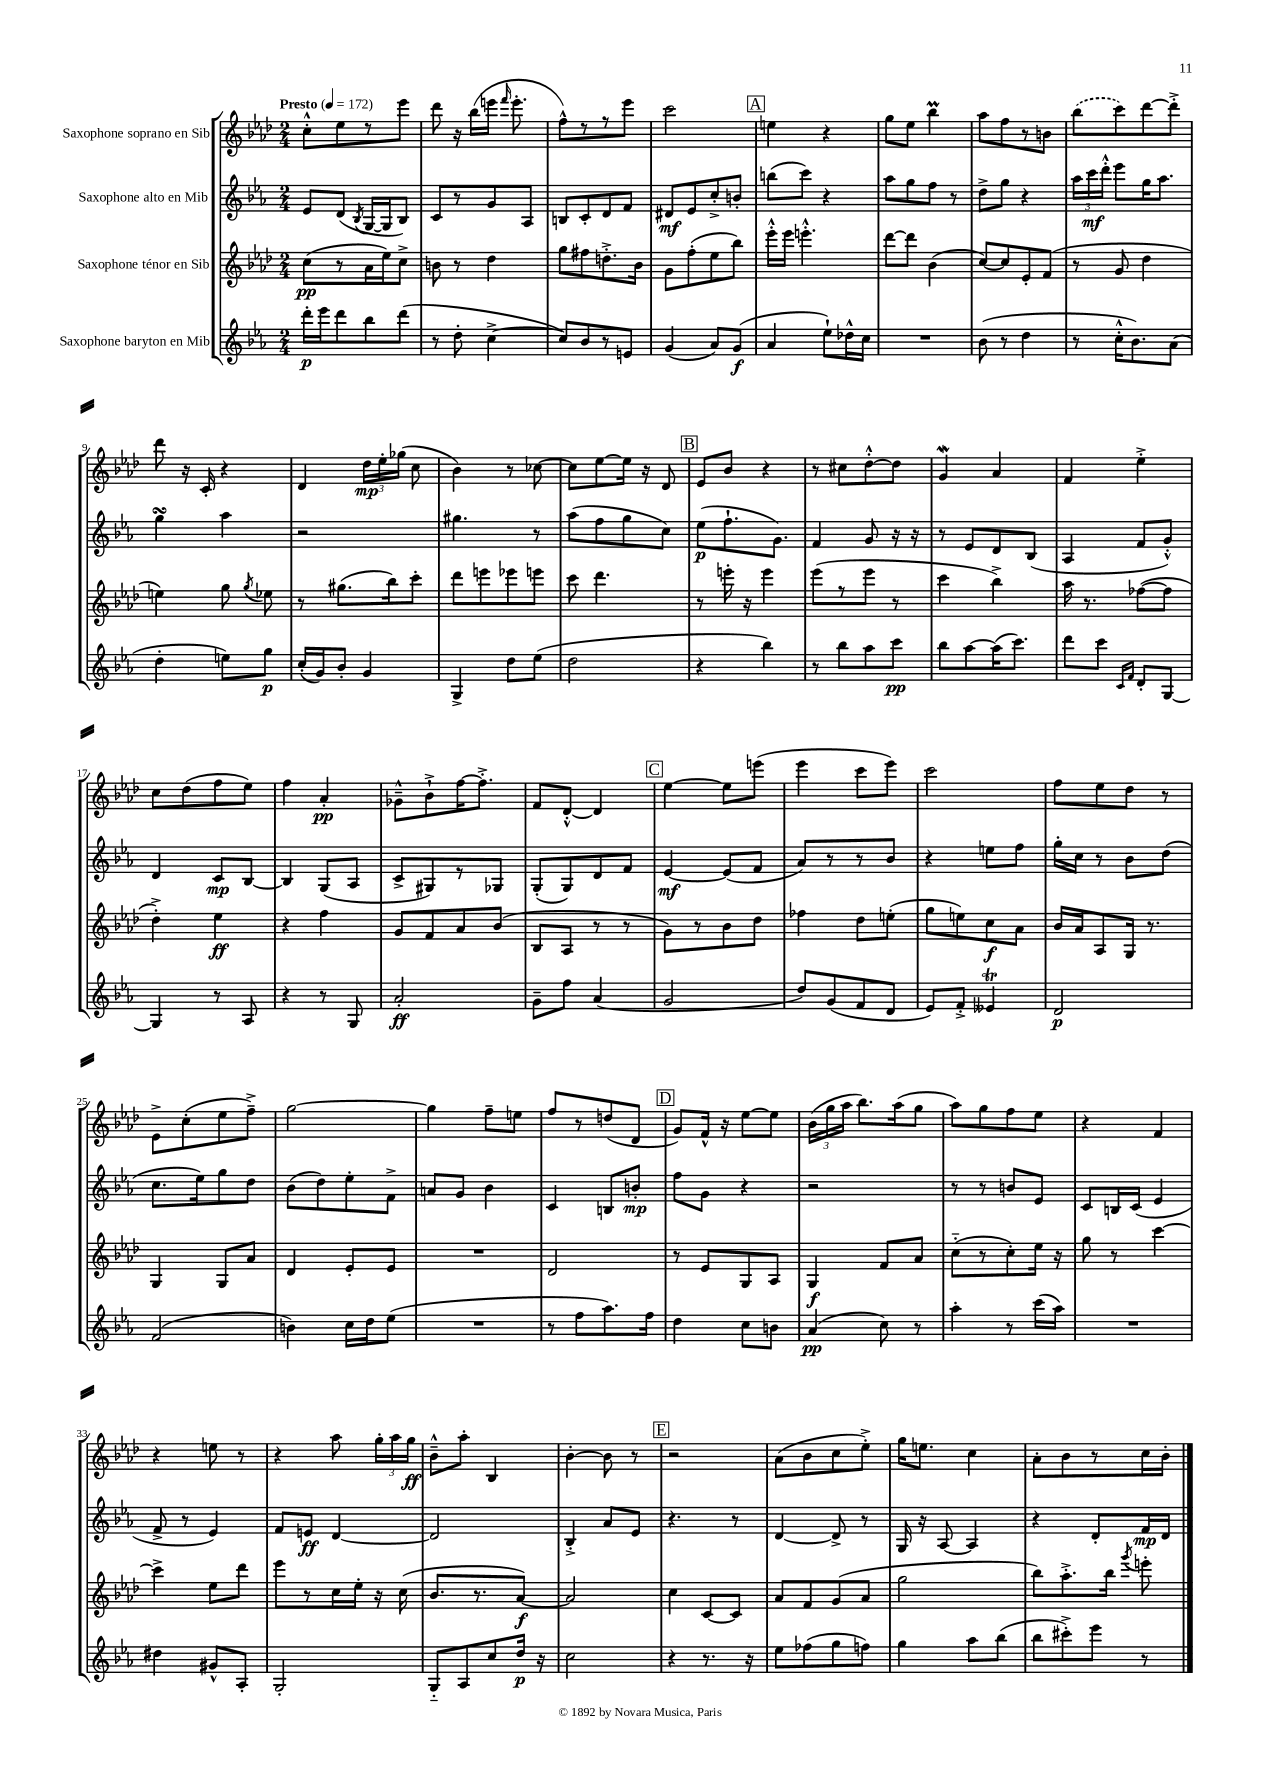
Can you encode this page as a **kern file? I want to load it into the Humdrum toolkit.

**kern	**kern	**kern	**kern
*staff4	*staff3	*staff2	*staff1
*clefG2	*clefG2	*clefG2	*clefG2
*k[b-e-a-]	*k[b-e-a-d-]	*k[b-e-a-]	*k[b-e-a-d-]
*M2/4	*M2/4	*M2/4	*M2/4
*MM172	*MM172	*MM172	*MM172
16ddd'	(8cc	8e-	8cc'^^
16eee-	.	.	.
8ddd	8r	(8d	8ee-
.	.	8qB-	.
8bb-	16a-	[16G	8r
.	16ee-)	16G]	.
(8ddd	8cc^	8B-)	8eee-
=	=	=	=
8r	8b	8c	8ddd-
8dd'	8r	8r	16r
.	.	.	(16bb-
[4cc^	4dd-	8g	16eee
.	.	.	16qqfff
.	.	.	8.eee'
.	.	8A-	.
=	=	=	=
8cc])	8gg	8B	8ff^^)
8b-	8ff#	8c'	8r
8r	8.dd'^	8d	8r
8e	.	8f	8eee-
.	16b-	.	.
=	=	=	=
(4g	8g	8d#	2ccc
.	(8ff'	8e-	.
8a-)	8ee-	8cc'^	.
(8g	8bb-)	8b'	.
=	=	=	=
4a-	16eee-'^^	(8bb	4ee
.	16eee-	.	.
.	4.eee'^^	8ccc)	.
8ee-`)	.	4r	4r
16dd-^^	.	.	.
16cc	.	.	.
=	=	=	=
2r	[8ddd-	8aa-	8gg
.	8ddd-]	8gg	8ee-
.	(4b-	8ff	4bb-
.	.	8r	.
=	=	=	=
(8b-	[8cc)	8dd^	8aa-
8r	8cc]	8gg	8ff
4dd	8e-'	4r	8r
.	(8f	.	8b
=	=	=	=
8r	8r	24aa-	(8bb-
.	.	24ccc	.
.	.	24ddd'^^	.
16cc'^^	8g	8eee-	8ccc)
8.b-)	.	.	.
.	4dd-	16gg	[8ddd-
.	.	8.aa-	.
(8a-	.	.	8ddd-'^]
=	=	=	=
4dd'	4ee)	4gg	8ddd-
.	.	.	16r
.	.	.	16c'
8ee)	8gg	4aa-	4r
.	8qgg	.	.
8gg	8ee-	.	.
=	=	=	=
(16cc'	8r	2r	4d-
16g)	.	.	.
8b-'	(8.gg#	.	.
4g	.	.	24dd-
.	.	.	24ee-'
.	16bb-)	.	.
.	.	.	(24gg-
.	8ccc'	.	8cc
=	=	=	=
4G^	8ddd-	4.gg#	4b-)
.	8eee	.	.
8dd	8eee-	.	8r
(8ee-	8eee	8r	[8cc-
=	=	=	=
2dd	8ccc	(8aa-	8cc-]
.	4.ddd-	8ff	[8ee-
.	.	8gg	16ee-]
.	.	.	16r
.	.	8cc)	8d-
=	=	=	=
4r	8r	(8ee-	8e-
.	16eee'	8.ff`	8b-
.	16r	.	.
4bb-)	4eee	.	4r
.	.	8.g)	.
=	=	=	=
8r	(8eee-	4f	8r
8bb-	8r	.	8cc#
8aa-	8eee-	8g	[8dd-'^^
8ccc	8r	16r	8dd-]
.	.	16r	.
=	=	=	=
8bb-	4ccc	8r	4g
[8aa-	.	8e-	.
(16aa-]	4bb-^)	8d	4a-
8.ccc)	.	.	.
.	.	(8B-	.
=	=	=	=
8ddd	16aa-	4A-	4f
.	8.r	.	.
8ccc	.	.	.
16qqc	.	.	.
16qqf	.	.	.
8d'	([8ff-	8f	4ee-'^
[8G	8ff-]	8g'^^)	.
=	=	=	=
4G]	4dd-'^)	4d	8cc
.	.	.	(8dd-
8r	4ee-	8c	8ff
8A-	.	[8B-	8ee-)
=	=	=	=
4r	4r	4B-]	4ff
8r	4ff	(8G	4a-'
8G	.	8A-	.
=	=	=	=
2a-'	8g	8c^	8g-~^^
.	8f	8G#)	8b-`^
.	8a-	8r	[16ff
.	.	.	8.ff'^]
.	(8b-	8G-	.
=	=	=	=
8g~	8B-	(8G'	8f
8ff	8A-	8G)	[8d-'^^
(4a-	8r	8d	4d-]
.	8r	8f	.
=	=	=	=
2g	8g)	[4e-	[4ee-
.	8r	.	.
.	8b-	(8e-]	8ee-]
.	8dd-	8f	(8eee
=	=	=	=
8dd)	4ff-	8a-)	4eee-
(8g	.	8r	.
8f	8dd-	8r	8ccc
8d	(8ee'	8b-	8eee-)
=	=	=	=
8e-)	8gg	4r	2ccc
8f'^	8ee)	.	.
4e--	8cc	8ee	.
.	8a-	8ff	.
=	=	=	=
2d	16b-	16gg'	8ff
.	16a-	16cc	.
.	8A-	8r	8ee-
.	16G	8b-	8dd-
.	8.r	.	.
.	.	(8dd	8r
=	=	=	=
(2f	4G	8.cc	8e-^
.	.	.	(8cc'
.	.	16ee-)	.
.	8G	8gg	8ee-
.	8a-	8dd	8ff~^)
=	=	=	=
4b)	4d-	(8b-	[2gg
.	.	8dd)	.
16cc	8e-'	8ee-'	.
16dd	.	.	.
(8ee-	8e-	8f^	.
=	=	=	=
2r	2r	8a	4gg]
.	.	8g	.
.	.	4b-	8ff~
.	.	.	8ee
=	=	=	=
8r	2d-	4c	8ff
8ff	.	.	8r
8.aa-)	.	8B	(8dd
.	.	8b'	8d-
16ff	.	.	.
=	=	=	=
4dd	8r	8ff	8g)
.	8e-	8g	16f^^
.	.	.	16r
8cc	8G	4r	[8ee-
8b	8A-	.	8ee-]
=	=	=	=
(4a-	4G	2r	(24b-
.	.	.	24gg
.	.	.	24aa-
.	.	.	8.bb-)
8cc)	8f	.	.
.	.	.	(16aa-
8r	8a-	.	8gg
=	=	=	=
4aa-'	(8cc'~	8r	8aa-)
.	8r	8r	8gg
8r	8cc')	8b	8ff
(16ccc	16ee-	8e-	8ee-
16aa-)	16r	.	.
=	=	=	=
2r	8gg	8c	4r
.	8r	16B	.
.	.	(16c	.
.	[4ccc	4e-	4f
=	=	=	=
4dd#	4ccc^]	8f^	4r
.	.	8r	.
8g#^^	8ee-	4e-)	8ee
8A-'	8ddd-	.	8r
=	=	=	=
2G'	8eee-	8f	4r
.	8r	8e	.
.	16cc	[4d	8aa-
.	16ee-'	.	.
.	16r	.	24gg'
.	.	.	24aa-
.	(16cc	.	.
.	.	.	24gg
=	=	=	=
8G'~	8.b-	2d]	8b-~^^
8A-	.	.	8aa-'
.	8.r	.	.
8cc	.	.	4B-
16dd	[8a-)	.	.
16r	.	.	.
=	=	=	=
2cc	2a-]	4B-'^	[4b-'
.	.	8a-	8b-]
.	.	8e-	8r
=	=	=	=
4r	4cc	4.r	2r
8.r	[8c	.	.
.	8c]	8r	.
16r	.	.	.
=	=	=	=
8ee-	8a-	[4d	(8a-
(8ff-	8f	.	8b-
8gg	(8g	8d^]	8cc
8ff)	8a-	8r	8ee-'^)
=	=	=	=
4gg	2gg	16G	16gg
.	.	16r	8.ee
.	.	[8A-	.
8aa-	.	4A-]	4cc
(8bb-	.	.	.
=	=	=	=
8bb-	8bb-)	4r	8a-'
8ccc#'^)	8.aa-'^	.	8b-
8eee-	.	8d'	8r
.	16bb-	.	.
.	8qggg	.	.
8r	8eee'	16f	16cc
.	.	16d	16b-'
==	==	==	==
*-	*-	*-	*-
